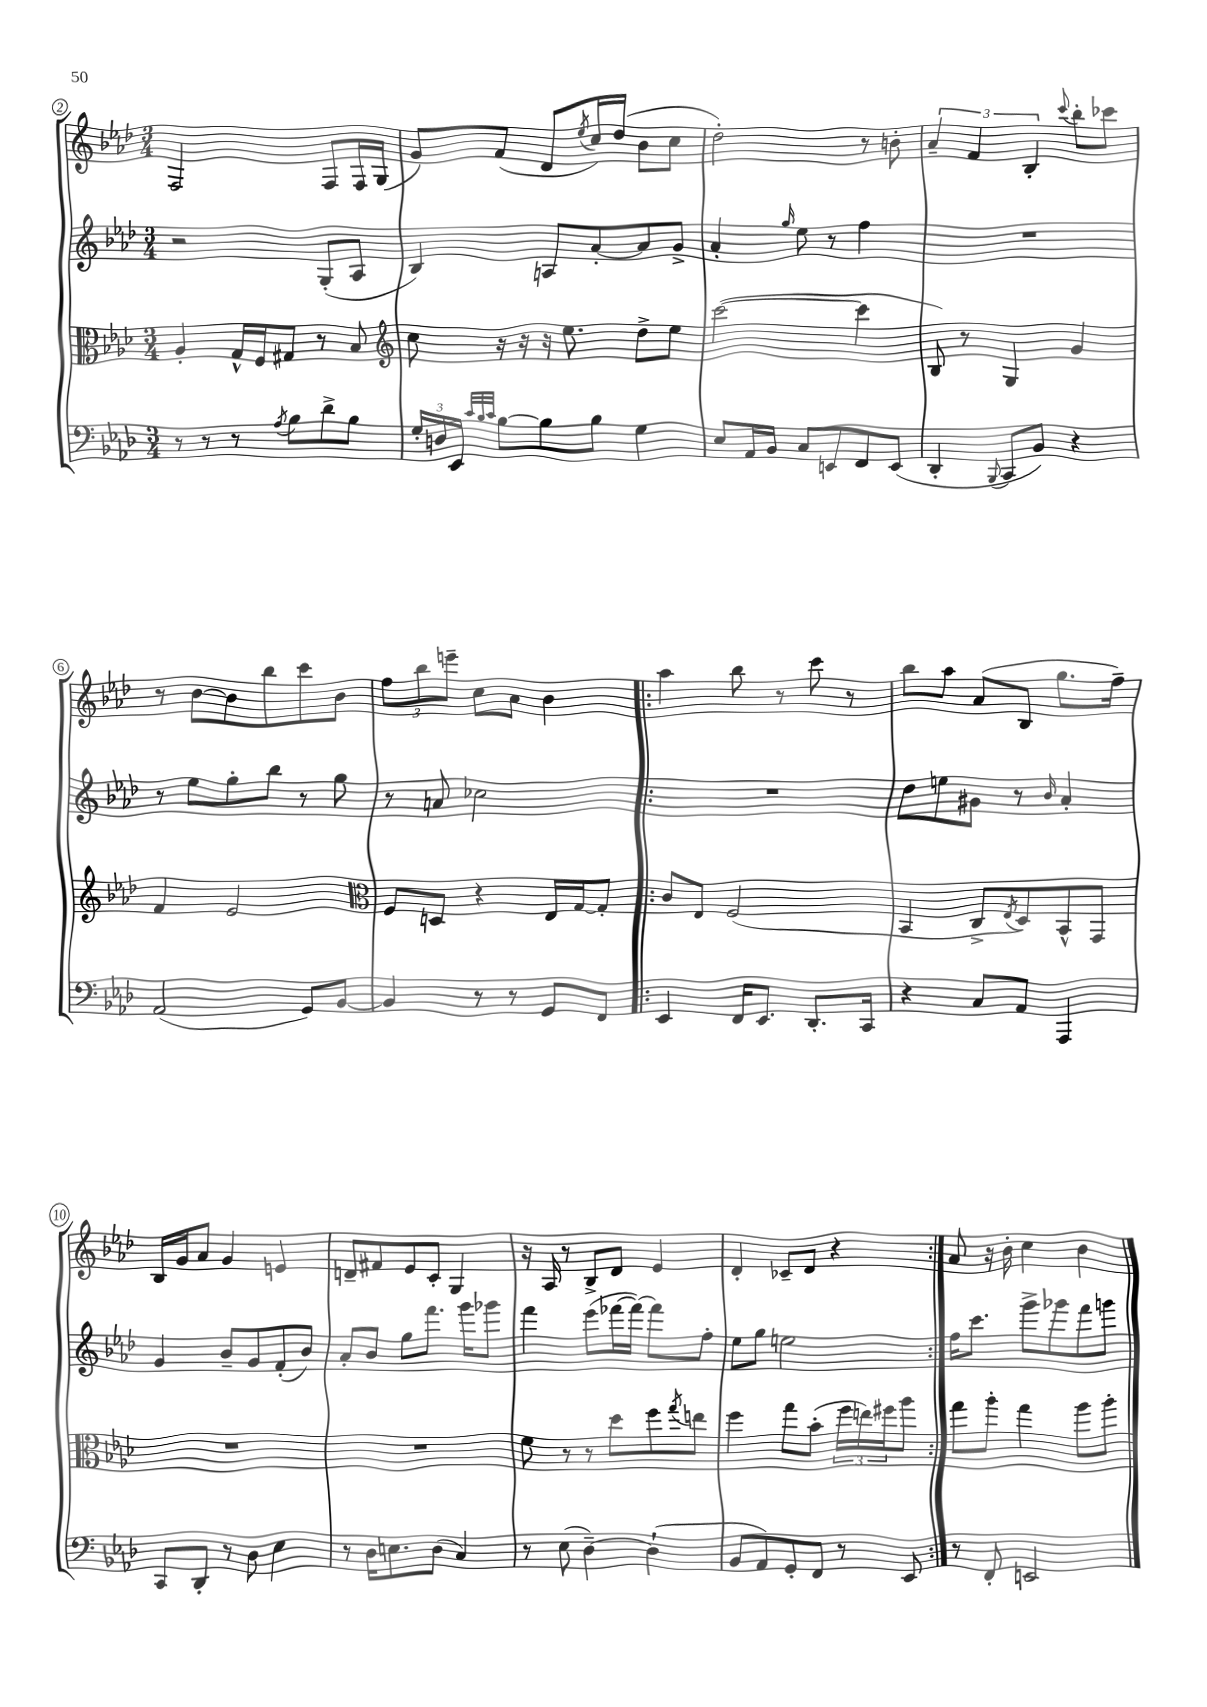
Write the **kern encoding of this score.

**kern	**kern	**kern	**kern
*part4	*part3	*part2	*part1
*staff4	*staff3	*staff2	*staff1
*clefF4	*clefC3	*clefG2	*clefG2
*k[b-e-a-d-]	*k[b-e-a-d-]	*k[b-e-a-d-]	*k[b-e-a-d-]
*M3/4	*M3/4	*M3/4	*M3/4
=2	=2	=2	=2
8r	4A-'/	2r	2F/
8r	.	.	.
8r	16G^^/LL	.	.
.	16F/J	.	.
8qA-/	.	.	.
8B-\L	8G#X/J	.	.
8d-^\	8r	(8G'/L	8F/L
8B-\J	8B-/	8A-/J	16F/L
.	.	.	(16G/JJ
=3	=3	=3	=3
*	*clefG2	*	*
24G'/LL	8cc\	4B-/)	8g/L)
24Dn/	.	.	.
24EE-/JJ	.	.	.
32qqc/LLL	.	.	.
32qqB-/	.	.	.
32qqc/JJJ	.	.	.
[8B-\L	16r	.	(8f/J
.	16r	.	.
8B-\]	16r	8An/L	8d-/L
.	8.ee-\	.	.
.	.	.	8qee-/
8B-\J	.	[8a-'/	16cc/L)
.	.	.	(16dd-/JJ
4G\	8dd-^\L	8a-/]	8b-\L
.	8ee-\J	8g^/J	8cc\J
=4	=4	=4	=4
8E-/L	([2ccc\	4a-'/	2dd-'\)
16AA-/L	.	.	.
16BB-/JJ	.	.	.
.	.	16qqgg/	.
8C/L	.	8ee-\	.
8EEn/	.	8r	.
8FF/	4ccc\]	4ff\	8r
(8EE/J	.	.	8bn'\
=5	=5	=5	=5
4DD-'/	8B-/)	2.r	6a-~/
.	8r	.	.
.	.	.	6f/
8qqBBB-/	.	.	.
8CC/L	4G/	.	.
.	.	.	6B-'/
8BB-/J)	.	.	.
.	.	.	8qqccc/
4r	4g/	.	8bb-'\L
.	.	.	8ccc-X\J
!!LO:LB:g=z
=6	=6	=6	=6
(2AA-/	4f/	8r	8r
.	.	8ee-\L	[8b-\L
.	2e-/	8gg'\	8b-\]
.	.	8bb-\J	8bb-\
8GG/L)	.	8r	8ccc\
[8BB-/J	.	8gg\	8b-\J
=7	=7	=7	=7
*	*clefC3	*	*
4BB-/]	8F/L	8r	12ff\L
.	.	.	12bb-\
.	8Dn/J	8an/	.
.	.	.	12eeen~\J
8r	4r	2cc-X\	8cc\L
8r	.	.	8a-\J
8GG/L	16E-/LL	.	4b-\
.	[16G/J	.	.
8FF/J	8G'/J]	.	.
=8!|:	=8!|:	=8!|:	=8!|:
4EE-/	8c/L	2.r	4aa-\
.	8E-/J	.	.
16FF/KL	(2F/	.	8bb-\
8.EE-/J	.	.	.
.	.	.	8r
8.DD-'/L	.	.	8ccc\
.	.	.	8r
16CC/Jk	.	.	.
=9	=9	=9	=9
4r	4BB-/	8dd-\L	8bb-\L
.	.	8een\	8aa-\J
8C/L	8C^/L	8g#X\J	(8a-/L
.	8qE-/	.	.
8AA-/J	8D-/)	8r	8B-/J
.	.	16qqb-/	.
4AAA-/	8BB-^^/	4a-'/	8.gg\L
.	8GG/J	.	.
.	.	.	16ff~\Jk)
!!LO:LB:g=z
=10	=10	=10	=10
8CC/L	2.r	4g/	16B-/LL
.	.	.	16g/J
8DD-'/J	.	.	8a-/J
8r	.	8b-~/L	4g/
8D-\	.	8g/	.
4E-\	.	(8f'/	4en/
.	.	8b-/J)	.
=11	=11	=11	=11
8r	2.r	8a-'/L	8dn~/L
16D-\KL	.	8b-/J	8f#X/
8.En\	.	.	.
.	.	8gg\L	8e-/
(8D-\J	.	8.fff\J	8c'/J
4C/)	.	.	4G/
.	.	16ggg\KL	.
.	.	8ggg-X\J	.
=12	=12	=12	=12
8r	8f\	4fff\	16r
.	.	.	16A-/
(8E-\	8r	.	8r
[4D-~\)	8r	(8eee-\L	8B-^/L
.	8dd-\L	[16fff-X\L	8d-/J
.	.	16fff-\JJ_)	.
(4D-`\]	8ff\	8fff-\L]	4e-/
.	8qgg/	.	.
.	8een\J	8ff'\J	.
=13	=13	=13	=13
8BB-/L	4ff\	8ee-\L	4d-'/
8AA-/)	.	8gg\J	.
8GG'/	8gg\L	2een\	8c-X~/L
8FF/J	(8b-'\J	.	8d-/J
8r	24ff\LL	.	4r
.	24een\)	.	.
.	24ff#X\J	.	.
8EE-/	8aa-\J	.	.
=14:|!	=14:|!	=14:|!	=14:|!
8r	8gg\L	16ff\KL	8a-/
.	.	8.ccc\J	.
8FF'/	8aa-'\J	.	16r
.	.	.	16b-'\
2EEn/	4gg\	8ggg^\L	4cc\
.	.	8ggg-X\	.
.	8aa-\L	8fff\	4b-\
.	8aa-'\J	8gggn\J	.
==	==	==	==
*-	*-	*-	*-
